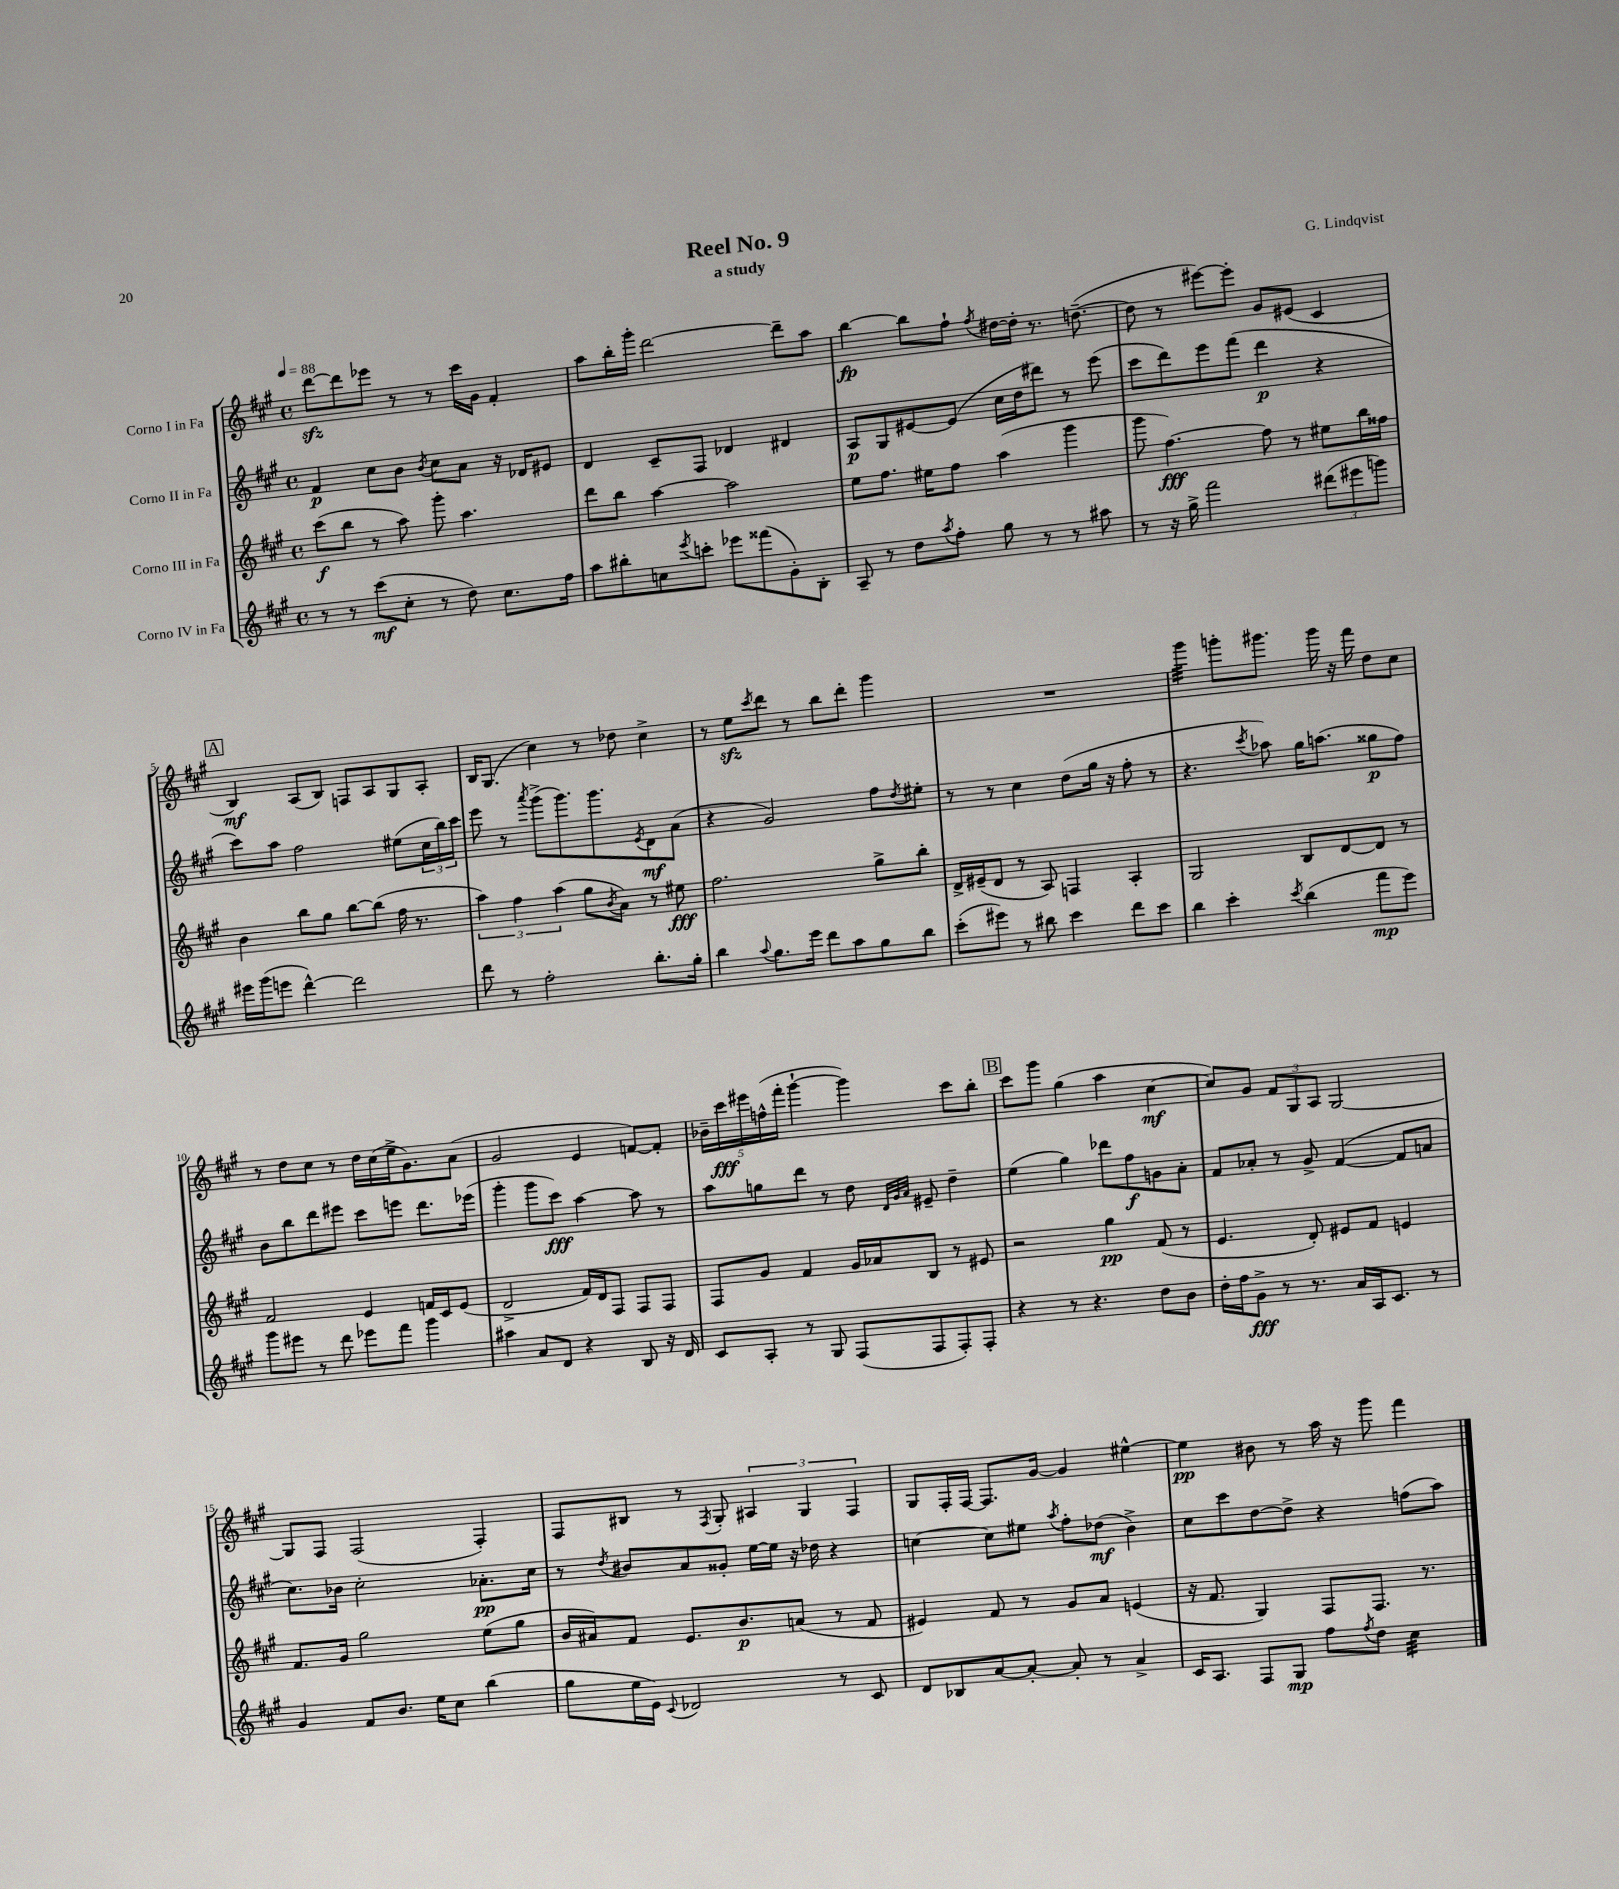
\header { title = "Reel No. 9" composer = "G. Lindqvist" subtitle = "a study" }
<<
\new StaffGroup <<
\new Staff = "s0" \with { instrumentName = "Corno I in Fa" } {
    \clef treble \key a \major \defaultTimeSignature \time 4/4 \tempo 4 = 88
    d'''8~\sfz d'''8 ees'''8 r8 r8 cis'''16 gis'16 fis'4-. |
    a''8 b''16-. gis'''16-. d'''2~ d'''8-- a''8 |
    b''4~\fp b''8 fis''8-! \acciaccatura { fis''8 } dis''16~ dis''16-. r8. d''8.~--( |
    d''8 r8 eis'''8~) eis'''8-. gis'8 eis'8( cis'4 |
    \mark \markup { \box "A" } b4\mf) a8( b8) f8 a8 gis8 a8-. |
    b16 gis8.( cis''4) r8 des''8 cis''4-> |
    r8 e''8\sfz \acciaccatura { cis'''8 } d'''8 r8 b''8 d'''8-. gis'''4 |
    R1 |
    gis'''4:32 g'''8-. gis'''8. gis'''16 r16 fis'''16 d''8 cis''8 |
    r8 d''8 cis''8 r8 d''16 cis''16( e''16-> gis'8.) a'8( |
    gis'2 e'4 f'8~) f'8-. |
    \tuplet 5/4 { bes'16-- cis'''16\fff eis'''16 f''16-^( fis'''16-. } gis'''4~-! gis'''4) cis'''8 b''8-. |
    \mark \markup { \box "B" } cis'''8 gis'''8 gis''4( a''4 cis''4~\mf |
    cis''8) gis'8 \tuplet 3/2 { fis'8 gis8 a8 } gis2~ |
    gis8 fis8 fis2( fis4-.) |
    fis8 bis8 r8 \acciaccatura { fis8 } gis8-. \tuplet 3/2 { ais4 gis4 fis4 } |
    gis8 fis16-. fis16~ fis8. gis'16~ gis'4 eis''4~-^ |
    eis''4\pp bis'8 r8 a''16 r16 gis'''8 fis'''4 \bar "|." |
}
\new Staff = "s1" \with { instrumentName = "Corno II in Fa" } {
    \clef treble \key a \major \defaultTimeSignature \time 4/4
    fis'4\p cis''8 b'8 \acciaccatura { b'8 } cis''8 a'8 r16 des'16 eis'8 |
    d'4 cis'8-- fis8 des'4 dis'4 |
    a8\p gis8 eis'8~ eis'8( cis''16 d''16 dis'''8) r8 e'''8( |
    cis'''8 d'''8) e'''8 fis'''8( d'''4\p r4 |
    \mark \markup { \box "A" } cis'''8) a''8 fis''2 eis''8( \tuplet 3/2 { cis''16 b''16) cis'''16 } |
    e'''8 r8 \acciaccatura { a'''8 } gis'''8->( gis'''8.) gis'''8. \acciaccatura { e'8 } d'8\mf a'8( |
    r4 gis'2) fis''8 \acciaccatura { d''8 } eis''8-. |
    r8 r8 cis''4 d''8( gis''16 r16 fis''8-. r8 |
    r4. \acciaccatura { cis'''8 } aes''8) gis''16 a''8.( gisis''8\p fis''8) |
    b'8 b''8 d'''8 eis'''8 cis'''8 e'''8 d'''8. ees'''16( |
    gis'''4-. gis'''8 cis'''8\fff) a''4~ a''8 r8 |
    a''8 g''8 d'''8 r8 d''8 \grace { d'32 gis'32 a'32 } eis'8-- d''4-- |
    \mark \markup { \box "B" } e''4( gis''4) des'''8 fis''8\f g'8 a'8-. |
    fis'8 aes'8-. r8 gis'8-> fis'4~( fis'8 a'8 |
    cis''8.) bes'16 cis''2-. aes'8.-.\pp cis''16 |
    r8 \acciaccatura { d''8 } bis'8 a'8 gisis'8-. e''16~ e''16 r16 des''16 r4 |
    c''4~ c''8 eis''8 \acciaccatura { a''8 } fis''8-. des''8\mf( b'4->) |
    cis''8 cis'''8 d''8~ d''8-> r4 f''8( a''8) \bar "|." |
}
\new Staff = "s2" \with { instrumentName = "Corno III in Fa" } {
    \clef treble \key a \major \defaultTimeSignature \time 4/4
    cis'''8\f( b''8 r8 a''8) gis'''8-. a''4. |
    d'''8 b''8 a''4~ a''2 |
    e''8 fis''8. eis''16 fis''8 a''4( gis'''4 |
    gis'''8 fis''4.~\fff) fis''8 r8 eis''8 b''16 fisis''16 |
    \mark \markup { \box "A" } b'4 b''8 gis''8 b''8~ b''8( fis''16 r8. |
    \tuplet 3/2 { a''4) fis''4 a''4( } gis''8 \acciaccatura { b'8 } a'8) r8 eis''8\fff |
    fis''2. gis''8-> b''8-. |
    d'16-> eis'16--( d'8 r8 a8) f4 a4-. |
    gis2 b8 d'8~ d'8 r8 |
    fis'2 e'4 f'16 cis'16 e'8( |
    d'2-> fis'16) d'16 fis8 fis8 fis8 |
    fis8 gis'8 fis'4 gis'16 aes'16 b8 r8 eis'8 |
    \mark \markup { \box "B" } r2 gis''4\pp fis'8( r8 |
    e'4. d'8-.) eis'8 fis'8 e'4 |
    fis'8. gis'16 gis''2 e''8( gis''8 |
    b'16 ais'16) fis'8 e'8. b'8.\p a'8( r8 fis'8 |
    eis'4) fis'8 r8 gis'8 a'8 e'4( |
    r16 fis'8. gis4) fis8 fis8. r8. \bar "|." |
}
\new Staff = "s3" \with { instrumentName = "Corno IV in Fa" } {
    \clef treble \key a \major \defaultTimeSignature \time 4/4
    r8 r8 cis'''8\mf( cis''8-. r8 d''8) cis''8. fis''16 |
    a''8 bis''8-. c''8 \acciaccatura { e'''8 } c'''8-. ees'''8 fisis'''8( gis'8-.) b8-. |
    a8-- r8 d''8 \acciaccatura { a''8 } fis''8-. gis''8 r8 r8 ais''8 |
    r8 r16 gis''16-> fis'''2 \tuplet 3/2 { dis'''8( eis'''8 g'''8) } |
    \mark \markup { \box "A" } eis'''16 gis'''16( e'''8 d'''4~-^) d'''2 |
    d'''8 r8 fis''2-. b''8.-. gis''16-. |
    b''4 \appoggiatura { a''8 } gis''8. e'''16 d'''8 a''8 gis''8 b''8 |
    cis'''8-.( eis'''8) r8 bis''8 cis'''4 d'''8 cis'''8 |
    b''4 cis'''4-. \acciaccatura { cis'''8 } b''4( fis'''8\mp e'''8) |
    gis'''8 eis'''8 r8 d'''8 ees'''8 fis'''8 gis'''4 |
    ais''4 a'8 d'8 r4 b8 r16 d'16 |
    cis'8 a8-. r8 gis8 fis8( fis8 fis8-.) fis8-. |
    \mark \markup { \box "B" } r4 r8 r4. d''8 b'8 |
    d''16-. fis''16 gis'8->\fff r8 r8. a'16 a16 cis'8. r8 |
    gis'4 fis'8 b'8. e''16 cis''8 b''4( |
    gis''8 e''16 e'16) \appoggiatura { cis'8 } des'2 r8 cis'8 |
    d'8 bes8 a'8~ a'8~-. a'8-. r8 a'4-> |
    cis'16 a8. fis8 gis8\mp fis''8 \acciaccatura { fis''8 } d''8 cis''4:32 \bar "|." |
}
>>
>>
